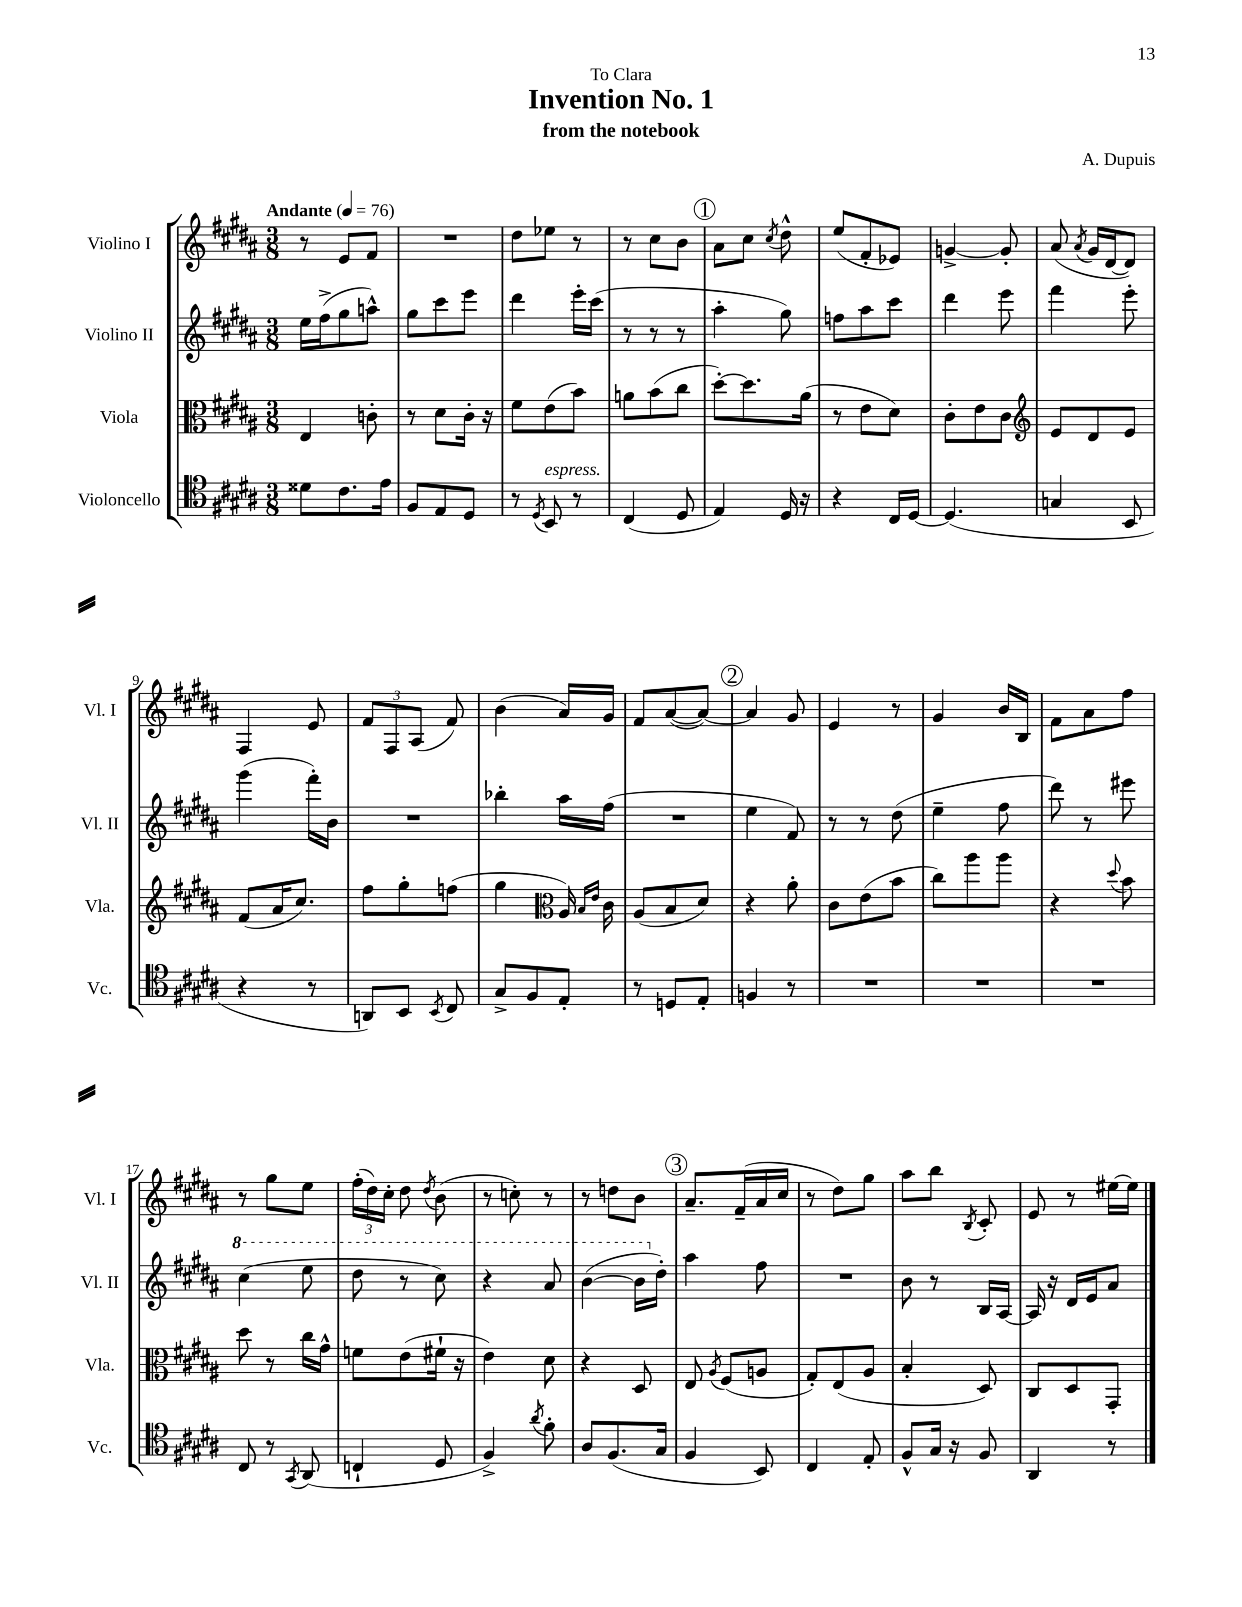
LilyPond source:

\header { title = "Invention No. 1" composer = "A. Dupuis" subtitle = "from the notebook" dedication = "To Clara" }
<<
\new StaffGroup <<
\new Staff = "s0" \with { instrumentName = "Violino I" shortInstrumentName = "Vl. I" } {
    \clef treble \key b \major \numericTimeSignature \time 3/8 \tempo "Andante" 4 = 76
    \autoBeamOff r8 e'8[ fis'8] |
    R4. |
    dis''8[ ees''8] r8 |
    r8 cis''8[ b'8] |
    \mark \markup { \circle "1" } ais'8[ cis''8] \acciaccatura { cis''8 } dis''8-^ |
    e''8[( fis'8-. ees'8]) |
    g'4~-> g'8-. |
    ais'8( \acciaccatura { ais'8 } gis'16[ dis'16~ dis'8]) |
    fis4 e'8 |
    \tuplet 3/2 { fis'8[ fis8 ais8]( } fis'8) |
    b'4( ais'16[) gis'16] |
    fis'8[ ais'8~( ais'8]~) |
    \mark \markup { \circle "2" } ais'4 gis'8 |
    e'4 r8 |
    gis'4 b'16[ b16] |
    fis'8[ ais'8 fis''8] |
    r8 gis''8[ e''8] |
    \tuplet 3/2 { fis''16[-.( dis''16) cis''16]-. } dis''8 \acciaccatura { dis''8 } b'8( |
    r8 c''8-.) r8 |
    r8 d''8[ b'8] |
    \mark \markup { \circle "3" } ais'8.[-- fis'16--( ais'16 cis''16] |
    r8 dis''8[) gis''8] |
    ais''8[ b''8] \acciaccatura { b8 } cis'8-. |
    e'8 r8 eis''16[~ eis''16] \bar "|." |
}
\new Staff = "s1" \with { instrumentName = "Violino II" shortInstrumentName = "Vl. II" } {
    \clef treble \key b \major \numericTimeSignature \time 3/8
    \autoBeamOff e''16[ fis''16->( gis''8 a''8]-^) |
    gis''8[ cis'''8 e'''8] |
    dis'''4 e'''16[-. cis'''16]( |
    r8 r8 r8 |
    \mark \markup { \circle "1" } ais''4-. gis''8) |
    f''8[ ais''8 cis'''8] |
    dis'''4 e'''8 |
    fis'''4 e'''8-. |
    gis'''4( fis'''16[-.) b'16] |
    R4. |
    bes''4-. ais''16[ fis''16]( |
    R4. |
    \mark \markup { \circle "2" } e''4 fis'8) |
    r8 r8 dis''8( |
    e''4-- fis''8 |
    dis'''8) r8 eis'''8 |
    \ottava #1 cis'''4( e'''8 |
    dis'''8 r8 cis'''8) |
    r4 ais''8 |
    b''4~( b''16[ \ottava #0 dis''16]-.) |
    \mark \markup { \circle "3" } ais''4 fis''8 |
    R4. |
    b'8 r8 b16[ ais16]~ |
    ais16 r16 dis'16[ e'16 ais'8] \bar "|." |
}
\new Staff = "s2" \with { instrumentName = "Viola" shortInstrumentName = "Vla." } {
    \clef alto \key b \major \numericTimeSignature \time 3/8
    \autoBeamOff e4 c'8-. |
    r8 dis'8[ cis'16]-. r16 |
    fis'8[ e'8( b'8]) |
    a'8[ b'8( cis''8] |
    \mark \markup { \circle "1" } dis''8[~-.) dis''8. ais'16]( |
    r8 e'8[ dis'8]) |
    cis'8[-. e'8 cis'8] |
    \clef treble e'8[ dis'8 e'8] |
    fis'8[( ais'16 cis''8.]) |
    fis''8[ gis''8-. f''8]( |
    gis''4 \clef alto ais16) \grace { b16[ e'16] } cis'16 |
    ais8[( b8 dis'8]) |
    \mark \markup { \circle "2" } r4 ais'8-. |
    cis'8[ e'8( b'8] |
    cis''8[) ais''8 ais''8] |
    r4 \appoggiatura { dis''8 } b'8 |
    dis''8 r8 cis''16[ gis'16]-^ |
    f'8[ e'8( fis'16]-! r16 |
    e'4) dis'8 |
    r4 dis8 |
    \mark \markup { \circle "3" } e8 \acciaccatura { ais8 } fis8[( a8] |
    gis8[-.) e8( ais8] |
    b4-. dis8) |
    cis8[ dis8 gis,8]-. \bar "|." |
}
\new Staff = "s3" \with { instrumentName = "Violoncello" shortInstrumentName = "Vc." } {
    \clef tenor \key b \major \numericTimeSignature \time 3/8
    \autoBeamOff disis'8[ cis'8. e'16] |
    fis8[ e8 dis8] |
    r8 \acciaccatura { dis8 } b,8^\markup { \italic "espress." } r8 |
    cis4( dis8 |
    \mark \markup { \circle "1" } e4) dis16 r16 |
    r4 cis16[ dis16]~ |
    dis4.( |
    g4 b,8 |
    r4 r8 |
    a,8[) b,8] \acciaccatura { b,8 } cis8 |
    gis8[-> fis8 e8]-. |
    r8 d8[ e8]-. |
    \mark \markup { \circle "2" } f4 r8 |
    R4. |
    R4. |
    R4. |
    cis8 r8 \acciaccatura { gis,8 } ais,8( |
    c4-! dis8 |
    fis4->) \acciaccatura { ais'8 } fis'8-. |
    ais8[ fis8.( gis16] |
    \mark \markup { \circle "3" } fis4 b,8) |
    cis4 e8-. |
    fis8[-^ gis16] r16 fis8 |
    ais,4 r8 \bar "|." |
}
>>
>>
